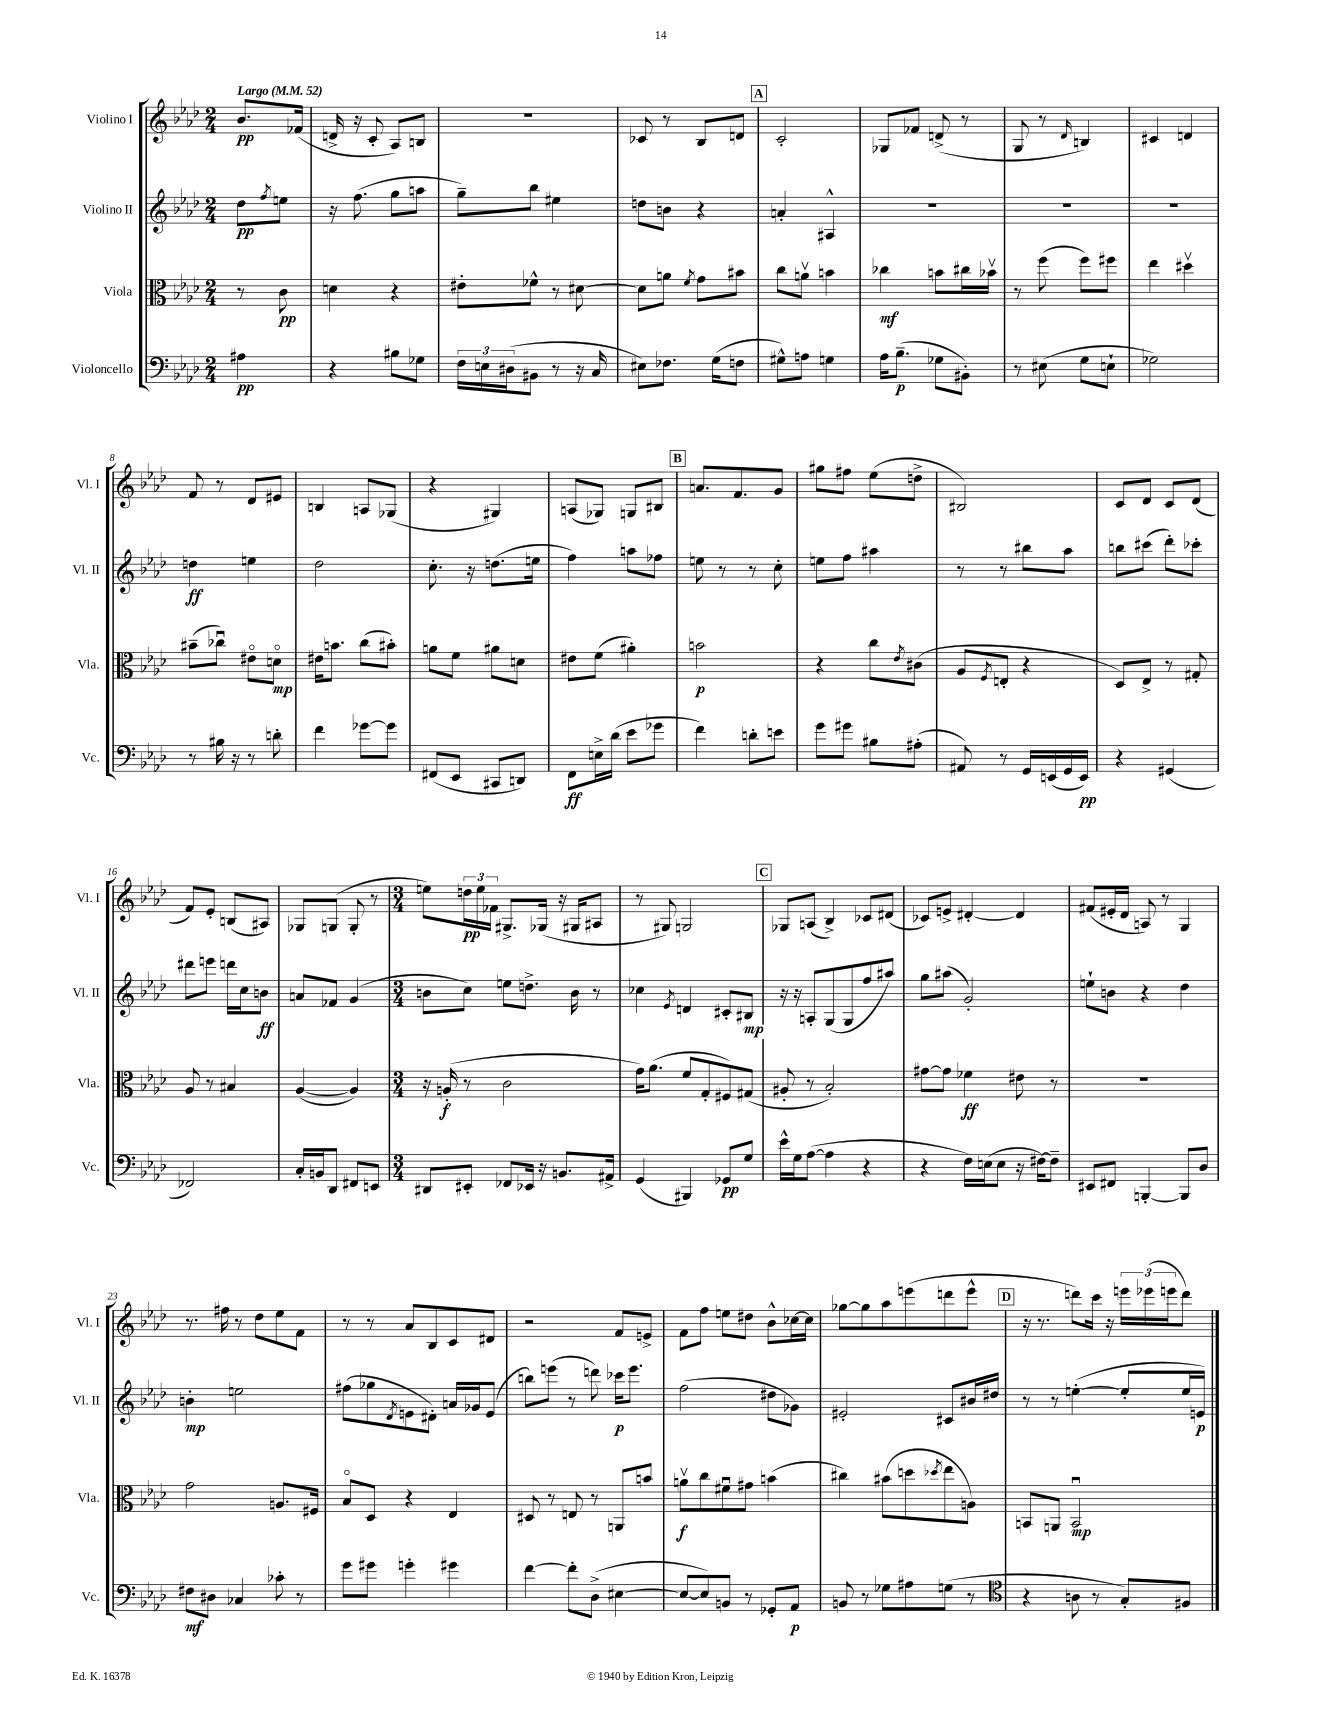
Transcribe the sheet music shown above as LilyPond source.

<<
\new StaffGroup <<
\new Staff = "s0" \with { instrumentName = "Violino I" shortInstrumentName = "Vl. I" } {
    \clef treble \key aes \major \numericTimeSignature \time 2/4 \partial 4 \tempo "Largo" 4 = 52
    bes'8.\pp fes'16( |
    d'16-> r16 c'8-. aes8) b8 |
    r2 |
    ces'8 r8 bes8 d'8 |
    \mark \markup { \box "A" } c'2-. |
    ges8 fes'8 d'8->( r8 |
    g8 r8 \grace { des'16 } b4) |
    cis'4 d'4 |
    f'8 r8 des'8 eis'8 |
    b4 a8 ges8( |
    r4 gis4) |
    a8( ges8) g8 bis8 |
    \mark \markup { \box "B" } a'8. f'8. g'8 |
    gis''8 fis''8 ees''8( d''8-> |
    bis2) |
    c'8 des'8 c'8 des'8( |
    f'8) ees'8-. b8( ais8) |
    ges8 g8( g8-. r8 |
    \numericTimeSignature \time 3/4 e''8) \tuplet 3/2 { d''16\pp e''16 fes'16 } gis8.-> ges16( r16 gis16 ais8 |
    r8 gis8) g2 |
    \mark \markup { \box "C" } ges8 a8( bes4->) ces'8 dis'8( |
    ces'8) e'8-> dis'4~-. dis'4 |
    fis'8( eis'16-. des'16 a8) r8 g4 |
    r8. fis''16 r8 des''8 ees''8 f'8 |
    r8 r8 aes'8 bes8 c'8 dis'8 |
    r2 f'8 e'8-> |
    f'8 f''8 e''8 dis''8 bes'8-^ ces''16~ ces''16 |
    ges''8~ ges''8 aes''8 e'''8( d'''8 e'''8-^ |
    \mark \markup { \box "D" } r16 r8. d'''8) c'''16 r16 \tuplet 3/2 { e'''16 ees'''16( e'''16 } d'''8) \bar "|." |
}
\new Staff = "s1" \with { instrumentName = "Violino II" shortInstrumentName = "Vl. II" } {
    \clef treble \key aes \major \numericTimeSignature \time 2/4 \partial 4
    des''8\pp \acciaccatura { f''8 } e''8 |
    r16 f''8.( g''8 a''8 |
    g''8--) bes''8 eis''4 |
    d''8 b'8 r4 |
    \mark \markup { \box "A" } a'4-. ais4-^ |
    R2 |
    R2 |
    R2 |
    d''4\ff e''4 |
    des''2 |
    c''8.-. r16 d''8.( e''16 |
    f''4) a''8 fes''8 |
    \mark \markup { \box "B" } e''8 r8 r8 c''8-. |
    e''8 f''8 ais''4 |
    r8 r8 bis''8 aes''8 |
    b''8 cis'''8( des'''8-.) ces'''8-. |
    dis'''8 e'''8 d'''16 c''16 b'8\ff |
    a'8 fes'8 g'4( |
    \numericTimeSignature \time 3/4 b'8 c''8) e''8 d''8.-> b'16 r8 |
    ces''4 \acciaccatura { ees'8 } d'4 cis'8-. bis8\mp |
    \mark \markup { \box "C" } r16 r16 a8-. g8( g8 f''8 ais''8) |
    g''8 ais''8( g'2-.) |
    e''8-! b'8 r4 des''4 |
    b'4-.\mp e''2 |
    fis''8( ges''8 \acciaccatura { des'8 } e'8 dis'8-.) a'16 ges'16 e'8( |
    b''8) e'''8( r8 d'''8) ces'''16\p e'''8. |
    f''2( dis''8 ges'8) |
    eis'2-. cis'8 bis'16 dis''16 |
    \mark \markup { \box "D" } r8 r8 e''4~-.( e''8-. e''16 e'16\p) \bar "|." |
}
\new Staff = "s2" \with { instrumentName = "Viola" shortInstrumentName = "Vla." } {
    \clef alto \key aes \major \numericTimeSignature \time 2/4 \partial 4
    r8 c'8\pp |
    d'4 r4 |
    eis'8-. fes'8-^ r8 dis'8~ |
    dis'8 a'8 \acciaccatura { f'8 } g'8 bis'8 |
    \mark \markup { \box "A" } c''8 a'8\upbow b'4 |
    ces''4\mf b'8 cis''16 bes'16\upbow |
    r8 f''8( f''8) fis''8 |
    ees''4 dis''4\upbow |
    bis'8--( ces''8\downbow) eis'8\flageolet d'8\flageolet\mp |
    eis'16 b'8. c''8( bis'8-.) |
    a'8 f'8 ais'8 d'8 |
    eis'8 f'8( ais'4-.) |
    \mark \markup { \box "B" } b'2\p |
    r4 c''8 \acciaccatura { ees'8 } cis'8( |
    aes8 \acciaccatura { f8 } e8-. r4 |
    des8) ees8-> r8 gis8-. |
    aes8 r8 bis4 |
    aes4~( aes4) |
    \numericTimeSignature \time 3/4 r16 a16-.\f( r8 c'2 |
    g'16) aes'8.( f'8 g8-. fis8) gis8( |
    \mark \markup { \box "C" } ais8-. r8 bes2-.) |
    gis'8~ gis'8 fes'4\ff eis'8 r8 |
    R2. |
    g'2 a8. fis16 |
    bes8\flageolet des8 r4 ees4 |
    dis8 r8 e8 r8 a,8 b'8 |
    a'8\upbow\f c''8 fis'8\downbow gis'8 b'4( |
    cis''4) bis'8( d''8 \acciaccatura { des''8 } ees''8 a8) |
    \mark \markup { \box "D" } b,8 a,8 b,2\downbow\mp \bar "|." |
}
\new Staff = "s3" \with { instrumentName = "Violoncello" shortInstrumentName = "Vc." } {
    \clef bass \key aes \major \numericTimeSignature \time 2/4 \partial 4
    ais4\pp |
    r4 bis8 ges8 |
    \tuplet 3/2 { f16 e16 dis16( } bis,8 r8 r16 c16 |
    eis8) fes8. g16( f8 |
    \mark \markup { \box "A" } gis8-^) a8 g4 |
    aes16 bes8.--\p( ges8 bis,8-.) |
    r8 eis8( g8 e8-! |
    ges2) |
    r8 bis16 r16 r8 d'8-. |
    f'4 ges'8~ ges'8 |
    fis,8( ees,8 cis,8 d,8) |
    f,8\ff e16-> des'16( ees'8 ges'8 |
    \mark \markup { \box "B" } f'4) d'8-. e'8 |
    g'8 gis'8 bis8 ais8-.( |
    ais,8) r8 g,16 e,16( g,16 e,16\pp) |
    r4 gis,4( |
    fes,2) |
    c16-. b,16 des,8 fis,8 e,8 |
    \numericTimeSignature \time 3/4 dis,8 eis,8-. fes,8 ees,16 r16 b,8. ais,16-> |
    g,4( bis,,4) ges,8\pp g8 |
    \mark \markup { \box "C" } ees'16-^ g16 aes8~( aes4 r4 |
    r4 f16) e16( e8 r16 fis16~) fis8-- |
    eis,8 fis,8 b,,4~-. b,,8 des8 |
    fis8\mf dis8 ces4 ces'8-. r8 |
    g'8 gis'8 g'4-. gis'4 |
    f'4~ f'8-. des8->( eis4~ |
    eis8~ eis8) b,8 r8 ges,8-. aes,8\p |
    b,8 r8 ges8 ais8 g8( r8 |
    \mark \markup { \box "D" } \clef tenor r4 a8 r8 g8-.) fis8 \bar "|." |
}
>>
>>
